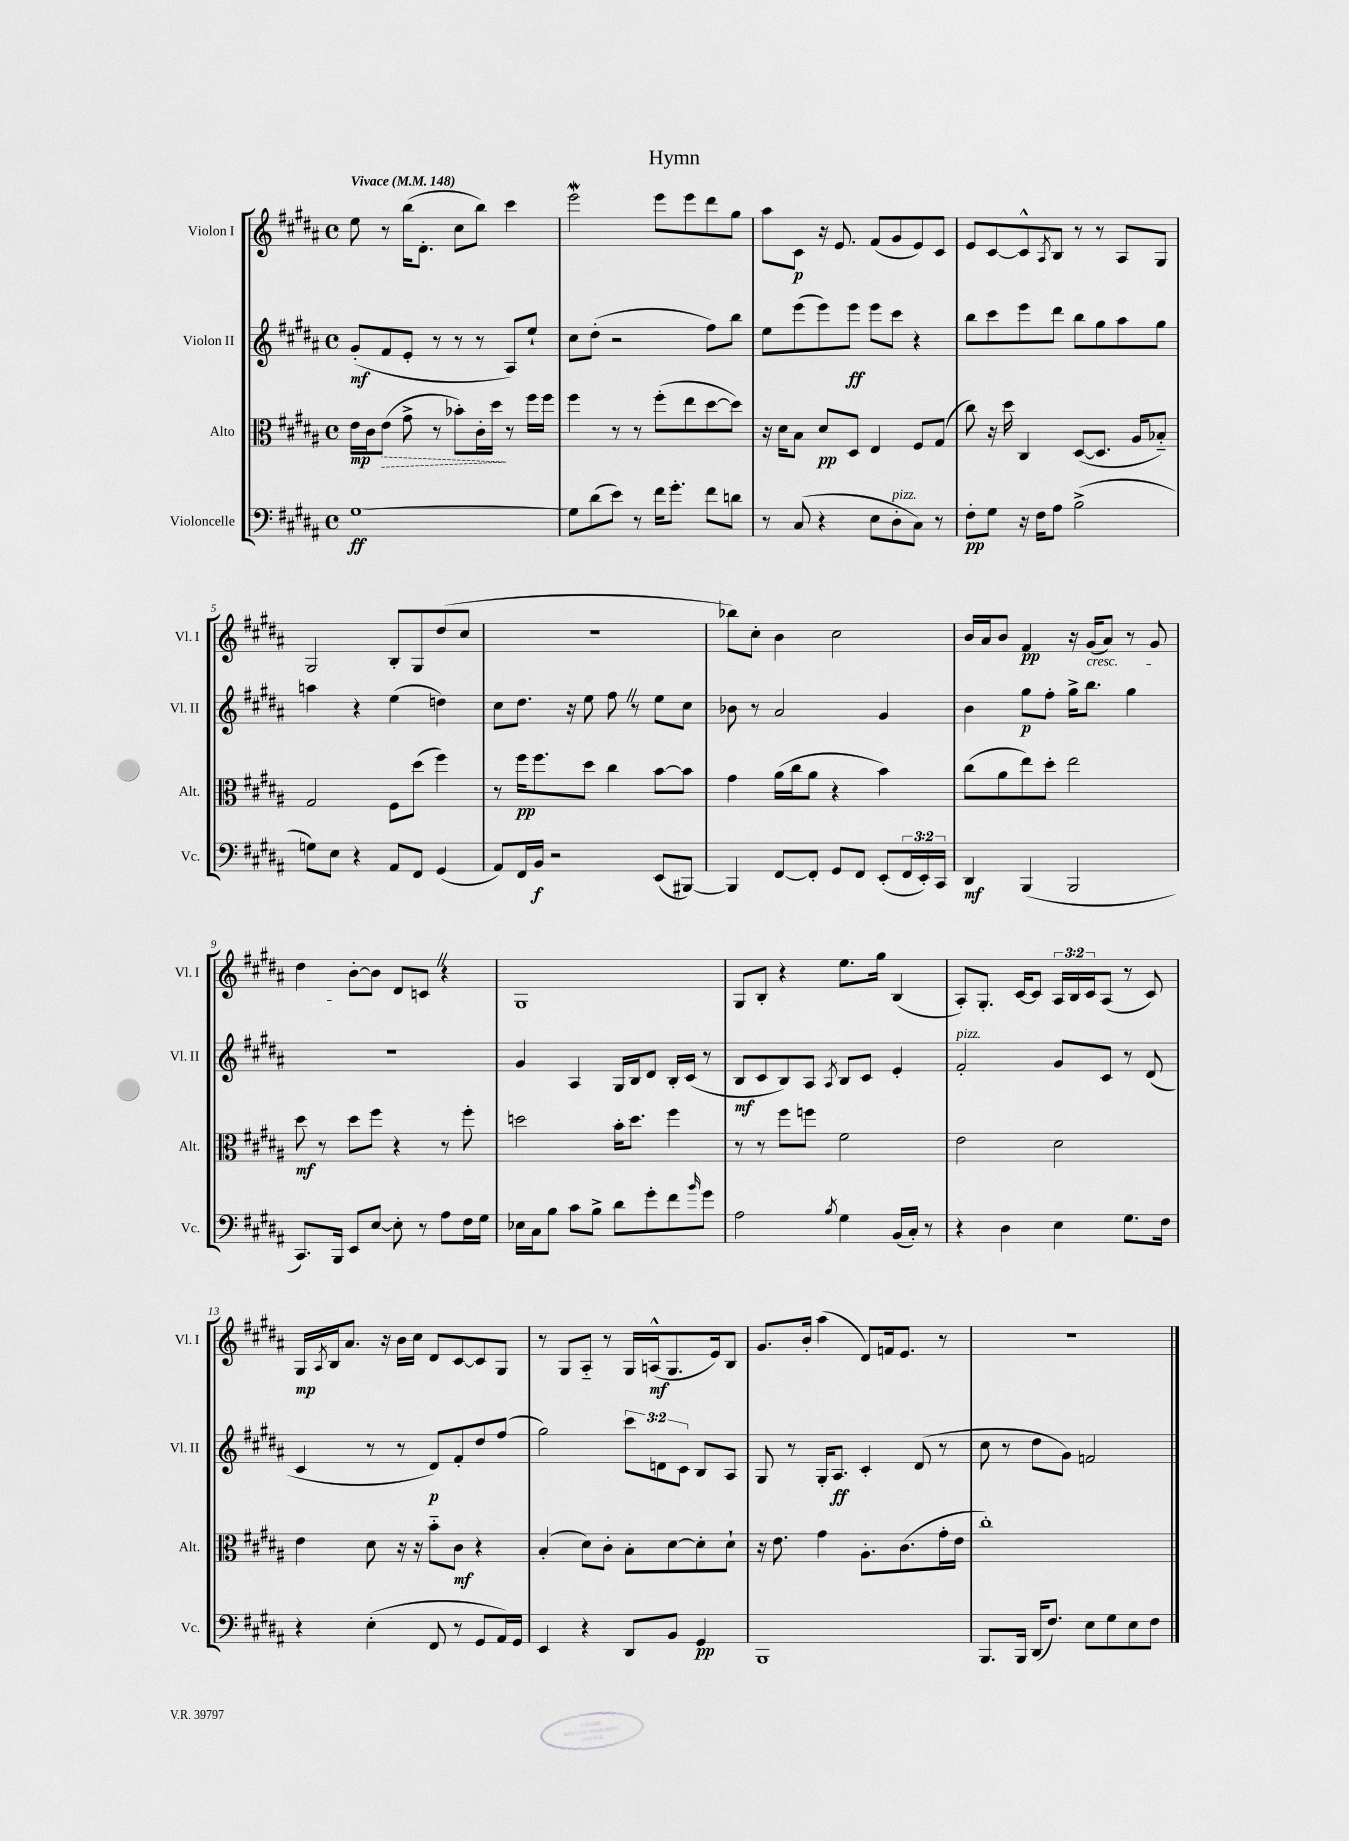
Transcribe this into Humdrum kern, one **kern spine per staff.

**kern	**dynam	**kern	**dynam	**kern	**dynam	**kern	**dynam
*part4	*part4	*part3	*part3	*part2	*part2	*part1	*part1
*staff4	*staff4	*staff3	*staff3	*staff2	*staff2	*staff1	*staff1
*I"Violoncelle	*	*I"Alto	*	*I"Violon II	*	*I"Violon I	*
*I'Vc.	*	*I'Alt.	*	*I'Vl. II	*	*I'Vl. I	*
*clefF4	*	*clefC3	*	*clefG2	*	*clefG2	*
*k[f#c#g#d#a#]	*	*k[f#c#g#d#a#]	*	*k[f#c#g#d#a#]	*	*k[f#c#g#d#a#]	*
*M4/4	*	*M4/4	*	*M4/4	*	*M4/4	*
*met(c)	*	*met(c)	*	*met(c)	*	*met(c)	*
*MM148	*	*MM148	*	*MM148	*	*MM148	*
=1	=1	=1	=1	=1	=1	=1	=1
!	!	!	!	!	!	!LO:TX:a:B:t=Vivace	!
[1G#	ff	16e\LL	mp	(8g#'/L	mf	8ee\	.
.	.	16c#\J	.	.	.	.	.
!	!	!	!LO:HP:b	!	!	!	!
.	.	(8e\J	>	8f#/	.	8r	.
.	.	8g#^\	.	8e'/J	.	(16bb\KL	.
.	.	.	.	.	.	8.d#'\J	.
.	.	8r	.	8r	.	.	.
.	.	8b-X'\L)	.	8r	.	8cc#\L	.
.	.	16c#'\L	.	8r	.	8bb\J)	.
.	.	16dd#\JJ	.	.	.	.	.
.	.	8r	]	8A#/L)	.	4ccc#\	.
.	.	16ff#\LL	.	8ee`/J	.	.	.
.	.	16ff#\JJ	.	.	.	.	.
=2	=2	=2	=2	=2	=2	=2	=2
8G#\L]	.	4ff#\	.	8cc#\L	.	2eeew\	.
(8d#\	.	.	.	(8dd#'\J	.	.	.
8e\J)	.	8r	.	2r	.	.	.
8r	.	8r	.	.	.	.	.
16f#\KL	.	(8ff#'\L	.	.	.	8eee\L	.
8.g#'\J	.	.	.	.	.	.	.
.	.	8ee\	.	.	.	8eee\	.
8f#\L	.	[8dd#\	.	8ff#\L)	.	8ddd#\	.
8dn\J	.	8dd#\J])	.	8bb\J	.	8gg#\J	.
=3	=3	=3	=3	=3	=3	=3	=3
8r	.	16r	.	8ee\L	.	8aa#\L	.
.	.	16d#\KL	.	.	.	.	.
(8C#/	.	8B\J	.	(8eee\	.	8c#\J	p
4r	.	8d#/L	pp	8eee\)	.	16r	.
.	.	.	.	.	.	8.e/	.
.	.	8D#/J	.	8eee\J	ff	.	.
8E\L	.	4E/	.	8eee\L	.	(8f#/L	.
!LO:TX:a:i:t=pizz.	!	!	!	!	!	!	!
8D#'\	.	.	.	8ccc#\J	.	8g#/	.
8C#\J)	.	8F#/L	.	4r	.	8e/)	.
8r	.	(8G#/J	.	.	.	8c#/J	.
=4	=4	=4	=4	=4	=4	=4	=4
8F#'\L	pp	8cc#\)	.	8bb\L	.	8e/L	.
8G#\J	.	16r	.	8ccc#\	.	[8c#/	.
.	.	16dd#\	.	.	.	.	.
16r	.	4C#/	.	8eee\	.	8c#^^/]	.
16F#\KL	.	.	.	.	.	.	.
.	.	.	.	.	.	8qA#/	.
8A#\J	.	.	.	8ddd#\J	.	8B/J	.
(2B^\	.	([8D#/L	.	8bb\L	.	8r	.
.	.	8.D#/J]	.	8gg#\	.	8r	.
.	.	.	.	8aa#\	.	8A#/L	.
.	.	16A#/KL	.	.	.	.	.
.	.	8B-X/J)	.	8gg#\J	.	8G#/J	.
!!LO:LB:g=z
=5	=5	=5	=5	=5	=5	=5	=5
8Gn\L)	.	2G#/	.	4aan\	.	2G#/	.
8E\J	.	.	.	.	.	.	.
4r	.	.	.	4r	.	.	.
8AA#/L	.	8F#\L	.	(4ee\	.	8B'/L	.
8FF#/J	.	(8dd#\J	.	.	.	8G#/	.
(4GG#/	.	4ff#\)	.	4ddn\)	.	(8dd#/	.
.	.	.	.	.	.	8cc#/J	.
=6	=6	=6	=6	=6	=6	=6	=6
8AA#/L)	.	8r	.	8cc#\L	.	1r	.
16FF#/L	.	16ff#\KL	pp	8.dd#\J	.	.	.
16BB/JJ	f	8.ff#\	.	.	.	.	.
2r	.	.	.	.	.	.	.
.	.	.	.	16r	.	.	.
.	.	8dd#\J	.	8ee\	.	.	.
.	.	4cc#\	.	8ff#Z\	.	.	.
.	.	.	.	8r	.	.	.
(8EE/L	.	[8b\L	.	8ee\L	.	.	.
[8BBB#X/J)	.	8b\J]	.	8cc#\J	.	.	.
=7	=7	=7	=7	=7	=7	=7	=7
4BBB#/]	.	4g#\	.	8b-X\	.	8bb-X\L)	.
.	.	.	.	8r	.	8cc#'\J	.
[8FF#/L	.	(16a#\LL	.	2a#/	.	4b\	.
.	.	16cc#\J	.	.	.	.	.
8FF#'/J]	.	8a#\J	.	.	.	.	.
8GG#/L	.	4r	.	.	.	2cc#\	.
8FF#/J	.	.	.	.	.	.	.
(8EE'/L	.	4b\)	.	4g#/	.	.	.
24FF#/L	.	.	.	.	.	.	.
24EE'/)	.	.	.	.	.	.	.
24CC#/JJ	.	.	.	.	.	.	.
=8	=8	=8	=8	=8	=8	=8	=8
4DD#/	mf	(8cc#\L	.	4b\	.	16b/LL	.
.	.	.	.	.	.	16a#/J	.
.	.	8a#\	.	.	.	8b/J	.
(4BBB/	.	8ee\)	.	8gg#\L	p	4f#/	pp
.	.	8dd#'\J	.	8ff#'\J	.	.	.
2BBB/	.	2ee\	.	16gg#^\KL	.	16r	.
!	!	!	!	!	!	!LO:TX:b:i:t=cresc.	!
.	.	.	.	8.bb\J	.	(16g#/KL	.
.	.	.	.	.	.	8a#/J)	.
.	.	.	.	4gg#\	.	8r	.
.	.	.	.	.	.	8g#/	.
!!LO:LB:g=z
=9	=9	=9	=9	=9	=9	=9	=9
8.CC#/L)	.	8dd#\	mf	1r	.	4dd#\	.
.	.	8r	.	.	.	.	.
16BBB/Jk	.	.	.	.	.	.	.
8EE/L	.	8dd#\L	.	.	.	[8b'\L	.
[8E/J	.	8ff#\J	.	.	.	8b\J]	.
8E'\]	.	4r	.	.	.	8d#/L	.
8r	.	.	.	.	.	8cnZ/J	.
8A#\L	.	8r	.	.	.	4r	.
16F#\L	.	8ff#'\	.	.	.	.	.
16G#\JJ	.	.	.	.	.	.	.
=10	=10	=10	=10	=10	=10	=10	=10
16E-X\LL	.	2ddn\	.	4g#/	.	1G#	.
16C#\J	.	.	.	.	.	.	.
8B\J	.	.	.	.	.	.	.
8c#\L	.	.	.	4A#/	.	.	.
8B^\J	.	.	.	.	.	.	.
8d#\L	.	16b'\KL	.	16G#/LL	.	.	.
.	.	8.dd\J	.	16B/J	.	.	.
8g#'\	.	.	.	8d#/J	.	.	.
8f#\	.	4ff#\	.	16B'/LL	.	.	.
.	.	.	.	(16c#/JJ	.	.	.
16qqb/	.	.	.	.	.	.	.
8g#\J	.	.	.	8r	.	.	.
=11	=11	=11	=11	=11	=11	=11	=11
2A#\	.	8r	.	8B/L	mf	8G#/L	.
.	.	8r	.	8c#/	.	8B'/J	.
.	.	8ff#\L	.	8B/)	.	4r	.
.	.	8ffn\J	.	8A#/J	.	.	.
8qB/	.	.	.	8qA#/	.	.	.
4G#\	.	2f#\	.	8B/L	.	8.ee\L	.
.	.	.	.	8c#/J	.	.	.
.	.	.	.	.	.	16gg#\Jk	.
(16BB/LL	.	.	.	4e'/	.	(4B/	.
16C#'/JJ)	.	.	.	.	.	.	.
8r	.	.	.	.	.	.	.
=12	=12	=12	=12	=12	=12	=12	=12
!	!	!	!	!LO:TX:a:i:t=pizz.	!	!	!
4r	.	2e\	.	2f#'/	.	8A#'/L)	.
.	.	.	.	.	.	8.G#'/J	.
4D#\	.	.	.	.	.	.	.
.	.	.	.	.	.	[16c#/KL	.
.	.	.	.	.	.	8c#/J]	.
4E\	.	2d#\	.	8g#/L	.	24A#/LL	.
.	.	.	.	.	.	24B/	.
.	.	.	.	.	.	24c#/J	.
.	.	.	.	8c#/J	.	(8A#/J	.
8.G#\L	.	.	.	8r	.	8r	.
.	.	.	.	(8d#/	.	8c#/)	.
16F#\Jk	.	.	.	.	.	.	.
!!LO:LB:g=z
=13	=13	=13	=13	=13	=13	=13	=13
4r	.	4e\	.	4c#/	.	16G#/LL	mp
.	.	.	.	.	.	8qA#/	.
.	.	.	.	.	.	16B/J	.
.	.	.	.	.	.	8.a#/J	.
(4E'\	.	8d#\	.	8r	.	.	.
.	.	.	.	.	.	16r	.
.	.	16r	.	8r	.	16b\LL	.
.	.	16r	.	.	.	16cc#\JJ	.
8FF#/	.	8b\L	.	8d#/L)	p	8d#/L	.
8r	.	8c#\J	mf	8f#'/	.	[8c#/	.
8GG#/L	.	4r	.	8dd#/	.	8c#/]	.
16AA#/L)	.	.	.	(8ff#/J	.	8G#/J	.
16GG#/JJ	.	.	.	.	.	.	.
=14	=14	=14	=14	=14	=14	=14	=14
4EE/	.	(4B'/	.	2gg#\)	.	8r	.
.	.	.	.	.	.	8G#/L	.
4r	.	8d#\L)	.	.	.	8A#/J	.
.	.	8c#'\J	.	.	.	8r	.
8DD#/L	.	8B'\L	.	12ccc#\L	.	16G#/LL	.
.	.	.	.	.	.	(16An^^/J	mf
.	.	.	.	12dn\	.	.	.
8BB/J	.	[8d#\	.	.	.	8.G#/	.
.	.	.	.	12c#\J	.	.	.
4GG#/	pp	8d#'\]	.	8B/L	.	.	.
.	.	.	.	.	.	16e/k)	.
.	.	8d#`\J	.	8A#/J	.	8B/J	.
=15	=15	=15	=15	=15	=15	=15	=15
1BBB	.	16r	.	8G#/	.	8.g#/L	.
.	.	8.e\	.	.	.	.	.
.	.	.	.	8r	.	.	.
.	.	.	.	.	.	16b'/Jk	.
.	.	4g#\	.	16G#'/KL	.	(4aa#\	.
.	.	.	.	8.A#/J	ff	.	.
.	.	8.A#'\L	.	4c#'/	.	8d#/L)	.
.	.	.	.	.	.	16fn/k	.
.	.	(8.c#\	.	.	.	8.e/J	.
.	.	.	.	(8d#/	.	.	.
.	.	16g#'\L	.	8r	.	8r	.
.	.	16e\JJ	.	.	.	.	.
=16	=16	=16	=16	=16	=16	=16	=16
8.BBB/L	.	1cc#')	.	8cc#\	.	1r	.
.	.	.	.	8r	.	.	.
16BBB/Jk	.	.	.	.	.	.	.
(16DD#/KL	.	.	.	8dd#\L	.	.	.
8.F#/J)	.	.	.	.	.	.	.
.	.	.	.	8g#\J)	.	.	.
8E\L	.	.	.	2fn/	.	.	.
8G#\	.	.	.	.	.	.	.
8E\	.	.	.	.	.	.	.
8F#\J	.	.	.	.	.	.	.
==	==	==	==	==	==	==	==
*-	*-	*-	*-	*-	*-	*-	*-
